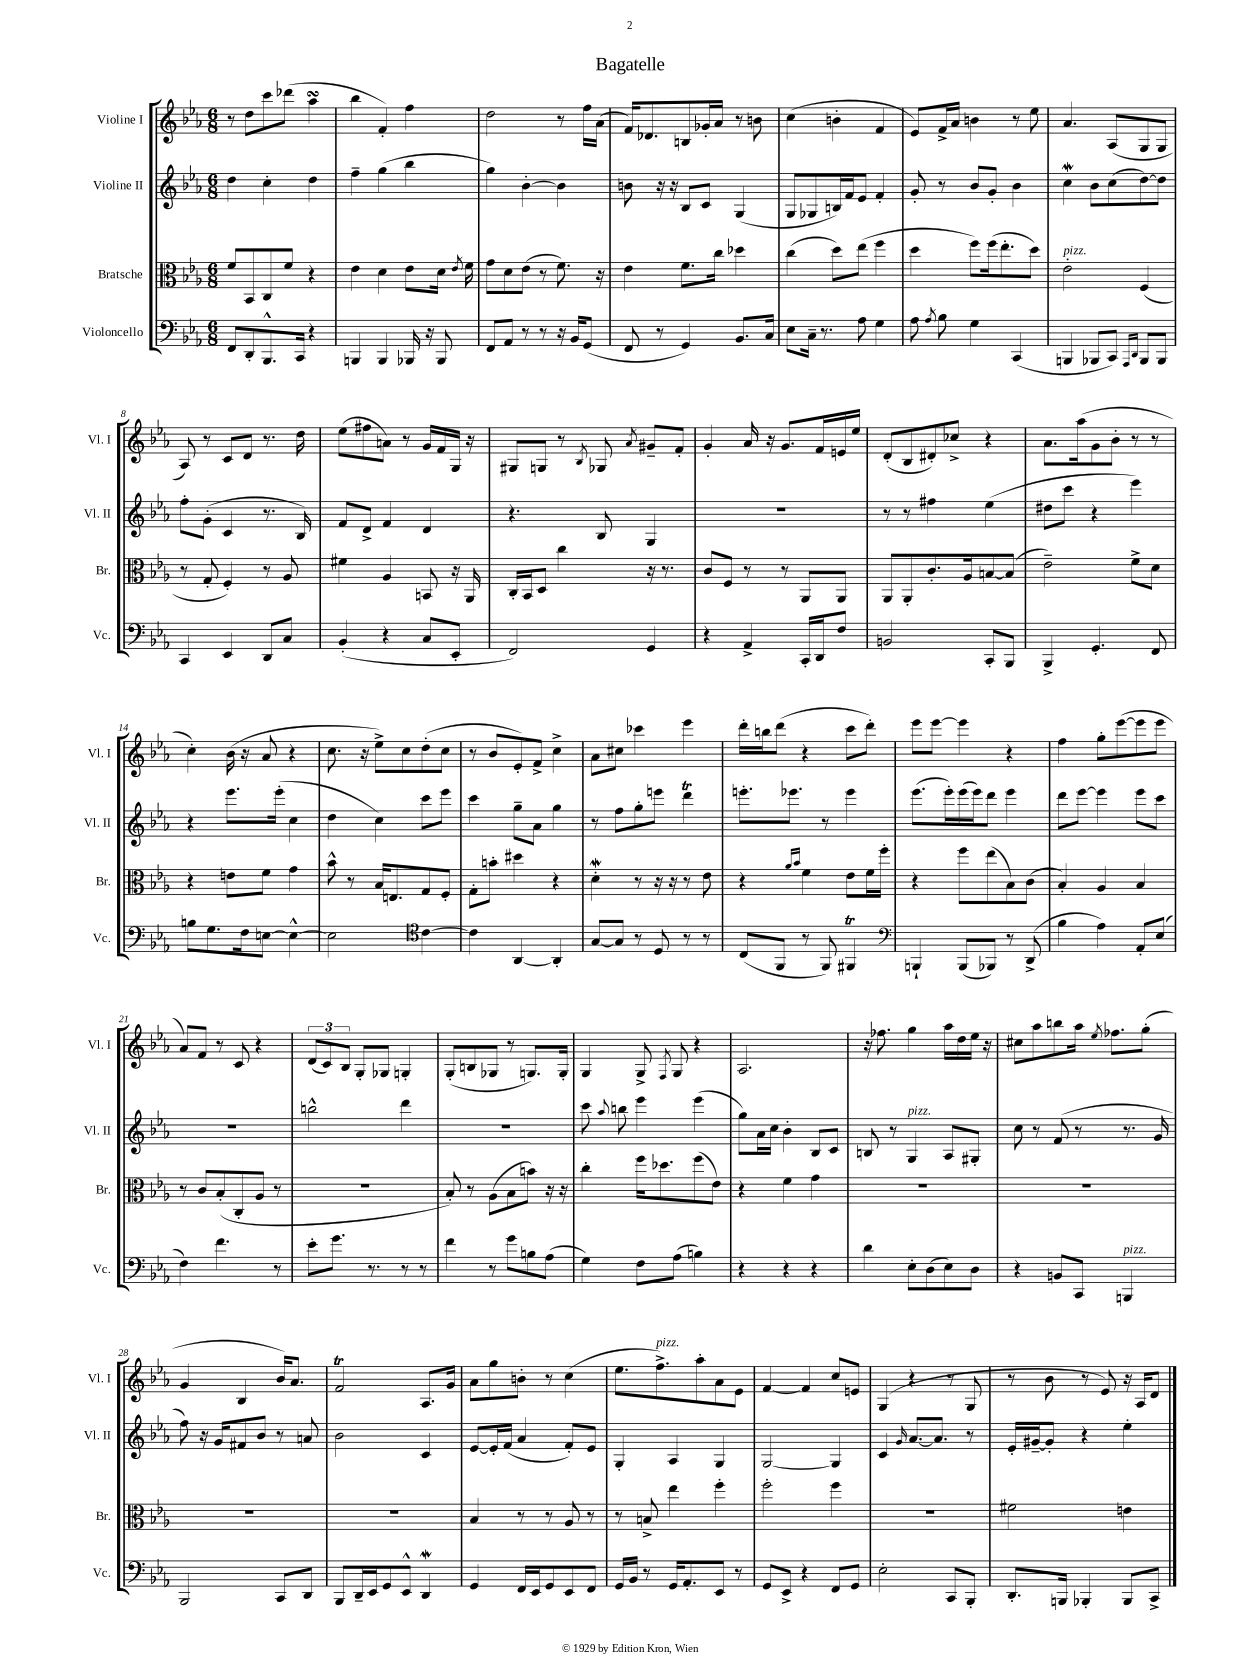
\header { title = "Bagatelle" }
<<
\new StaffGroup <<
\new Staff = "s0" \with { instrumentName = "Violine I" shortInstrumentName = "Vl. I" } {
    \clef treble \key ees \major \numericTimeSignature \time 6/8
    \autoBeamOff r8 d''8[ c'''8 des'''8]( aes''4\turn |
    bes''4 f'4-.) f''4 |
    d''2 r8 f''16[ aes'16]( |
    f'16[) des'8. b8 ges'16-. aes'16] r8 b'8 |
    c''4( b'4-. f'4 |
    ees'8[) f'16-> aes'16] b'4 r8 ees''8 |
    aes'4. aes8[( g8 g8] |
    aes8) r8 c'8[ d'8] r8. d''16 |
    ees''8[( fis''8 a'8]) r8 g'16[ f'16 g16] r16 |
    gis8[ g8] r8 \acciaccatura { bes8 } ges8 \acciaccatura { aes'8 } gis'8[-- f'8]-. |
    g'4-. aes'16 r16 g'8.[ f'16 e'16 ees''16] |
    d'8[-.( bes8 dis'8-.) ces''8]-> r4 |
    aes'8.[ aes''16( g'8 bes'8]-. r8 r8 |
    c''4-.) bes'16( r16 aes'8 r4 |
    c''8. r16 ees''8[->) c''8 d''8-.( c''8] |
    r8 bes'8[ ees'8-.) f'8]-> c''4-> |
    aes'8[ cis''8] ces'''4 ees'''4 |
    d'''16[-. b''16 d'''8]( r4 c'''8[ d'''8]-.) |
    ees'''8[ ees'''8]~ ees'''4 r4 |
    f''4 g''8[-. ees'''8~( ees'''8 ees'''8] |
    aes'8[) f'8] r8 c'8 r4 |
    \tuplet 3/2 { d'8[( c'8) bes8] } g8[-. ges8] g4-. |
    g8[-.( b8 ges8] r8 g8.[) g16]-. |
    g4 g8-> \acciaccatura { f8 } g8 r4 |
    aes2. |
    r16 fes''8. g''4 aes''16[ d''16 ees''16] r16 |
    cis''8[ aes''8 b''8 aes''16] \acciaccatura { ees''8 } fes''8.[ g''8]-.( |
    g'4 bes4 bes'16[) aes'8.] |
    f'2\trill aes8.[ g'16] |
    aes'8[ g''8 b'8]-. r8 c''4( |
    ees''8.[ f''8.->^\markup { \italic "pizz." }) aes''8-. aes'8 ees'8] |
    f'4~ f'4 c''8[ e'8] |
    g4( r4 r8 g8 |
    r8 bes'8 r8 ees'8) r16 aes16[ d'8] \bar "|." |
}
\new Staff = "s1" \with { instrumentName = "Violine II" shortInstrumentName = "Vl. II" } {
    \clef treble \key ees \major \numericTimeSignature \time 6/8
    \autoBeamOff d''4 c''4-. d''4 |
    f''4-- g''4( bes''4 |
    g''4) bes'4~-. bes'4 |
    b'8 r16 r16 bes8[ c'8] g4( |
    g8[ ges8 b16) f'16 ees'8] f'4-. |
    g'8-. r8 bes'8[ g'8]-. bes'4 |
    c''4\mordent bes'8[ c''8( d''8~) d''8] |
    f''8[-. g'8]-.( c'4 r8. bes16) |
    f'8[ d'8]-> f'4 d'4 |
    r4. bes8 g4 |
    R2. |
    r8 r8 fis''4 ees''4( |
    dis''8[ c'''8] r4 ees'''4) |
    r4 ees'''8.[ ees'''16]-.( c''4 |
    d''4 c''4) c'''8[ ees'''8] |
    c'''4 g''8[-- aes'8] g''4 |
    r8 f''8[ g''8-. e'''8] d'''4\trill |
    e'''8.[-. ees'''8.] r8 ees'''4 |
    ees'''8.[( ees'''16-.) ees'''16( ees'''16) d'''8] ees'''4 |
    d'''8[ ees'''8]~ ees'''4 ees'''8[ c'''8] |
    R2. |
    b''2-^ d'''4 |
    R2. |
    c'''8 \appoggiatura { aes''8 } b''8 ees'''4 ees'''4( |
    g''8[) aes'16 c''16] bes'4-. bes8[ c'8] |
    b8 r8 g4^\markup { \italic "pizz." } aes8[ gis8]-. |
    c''8 r8 f'8( r8 r8. g'16 |
    f''8) r16 g'16[ fis'8 bes'8] r8 a'8 |
    bes'2 c'4 |
    ees'8[~ ees'16-. f'16]( aes'4 f'8[-.) ees'8] |
    g4-. aes4 g4 |
    g2~ g4 |
    c'4 \grace { g'16 } aes'8.[~ aes'8.] r8 |
    ees'16[-. gis'16~-- gis'8]-. r4 ees''4-. \bar "|." |
}
\new Staff = "s2" \with { instrumentName = "Bratsche" shortInstrumentName = "Br." } {
    \clef alto \key ees \major \numericTimeSignature \time 6/8
    \autoBeamOff f'8[ bes,8 c8 f'8] r4 |
    ees'4 d'4 ees'8[ d'16] \acciaccatura { ees'8 } f'16 |
    g'8[ d'8 ees'8]( r8 f'8.) r16 |
    ees'4 f'8.[ c''16] des''4 |
    c''4( d''8[) ees''8]( f''4 |
    d''4 f''8[) f''16( ees''8.-. d''8]) |
    ees'2-.^\markup { \italic "pizz." } f4( |
    r8 g8-. f4-.) r8 aes8 |
    fis'4 aes4 b,8 r16 aes,16 |
    c16[-. bes,16 d8] c''4 r16 r8. |
    c'8[ f8] r8 r8 aes,8[ aes,8] |
    aes,8[ aes,8-. c'8.-. aes16 b8~ b8]( |
    ees'2--) f'8[-> d'8] |
    r4 e'8[ f'8] g'4 |
    bes'8-^ r8 bes16[ e8. g8 f8]-. |
    g8[-. b'8]-. dis''4 r4 |
    d'4-.\mordent r8 r16 r16 r8 ees'8 |
    r4 \grace { aes'16[ bes'16] } f'4 ees'8[ f'16 f''16]-. |
    r4 f''8[ ees''8( bes8) c'8]( |
    bes4-.) aes4 bes4 |
    r8 c'8[ bes8-.( c8-. aes8] r8 |
    R2. |
    bes8-.) r8 aes8[( bes8 b'8]) r16 r16 |
    c''4-. f''16[ des''8. f''8( ees'8]) |
    r4 f'4 g'4 |
    R2. |
    R2. |
    R2. |
    R2. |
    bes4 r8 r8 aes8 r8 |
    r8 b8-> ees''4 f''4-. |
    f''2-. f''4 |
    R2. |
    fis'2 e'4 \bar "|." |
}
\new Staff = "s3" \with { instrumentName = "Violoncello" shortInstrumentName = "Vc." } {
    \clef bass \key ees \major \numericTimeSignature \time 6/8
    \autoBeamOff f,8[ d,8-. bes,,8.-^ c,16] r4 |
    b,,4 b,,4 bes,,16 r16 bes,,8 |
    f,8[ aes,8] r8 r8 r16 bes,16[ g,8]( |
    f,8 r8 g,4) bes,8.[ c16] |
    ees8[ c16]-- r8. aes8 g4 |
    aes8 \acciaccatura { aes8 } bes8 g4 c,4( |
    b,,4 bes,,8[ c,8]) \grace { aes,,16[ d,16] } bes,,8[ bes,,8] |
    c,4 ees,4 d,8[ c8] |
    bes,4-.( r4 c8[ ees,8]-. |
    f,2) g,4 |
    r4 aes,4-> c,16[-. d,16 f8] |
    b,2 c,8[-. bes,,8] |
    bes,,4-> g,4.-. f,8 |
    b8[ g8. f16 e8]~ e4~-^ |
    e2 \clef tenor c'4~ |
    c'4 aes,4~ aes,4-. |
    g8[~ g8] r8 d8 r8 r8 |
    c8[( f,8] r8 f,8) fis,4\trill |
    \clef bass b,,4-! b,,8[( bes,,8]) r8 d,8->( |
    bes4 aes4) aes,8[-. ees8]( |
    f4) f'4. r8 |
    ees'8[-. g'8.] r8. r8 r8 |
    f'4 r8 g'8[ b8 aes8]( |
    g4) f8[ aes8]( b4) |
    r4 r4 r4 |
    d'4 ees8[-. d8( ees8) d8] |
    r4 b,8[ c,8] b,,4^\markup { \italic "pizz." } |
    bes,,2 c,8[ d,8] |
    bes,,8[ d,16-- ees,16 g,8 ees,8]-^ d,4\mordent |
    g,4 f,16[ ees,16 g,8 ees,8 f,8] |
    g,16[ bes,16] r8 g,16[ aes,8.-. ees,8] r8 |
    g,8[ ees,8]-> r4 f,8[ g,8] |
    ees2-. c,8[ bes,,8]-. |
    d,8.[-. b,,16] bes,,4-. bes,,8[ c,8]-> \bar "|." |
}
>>
>>
